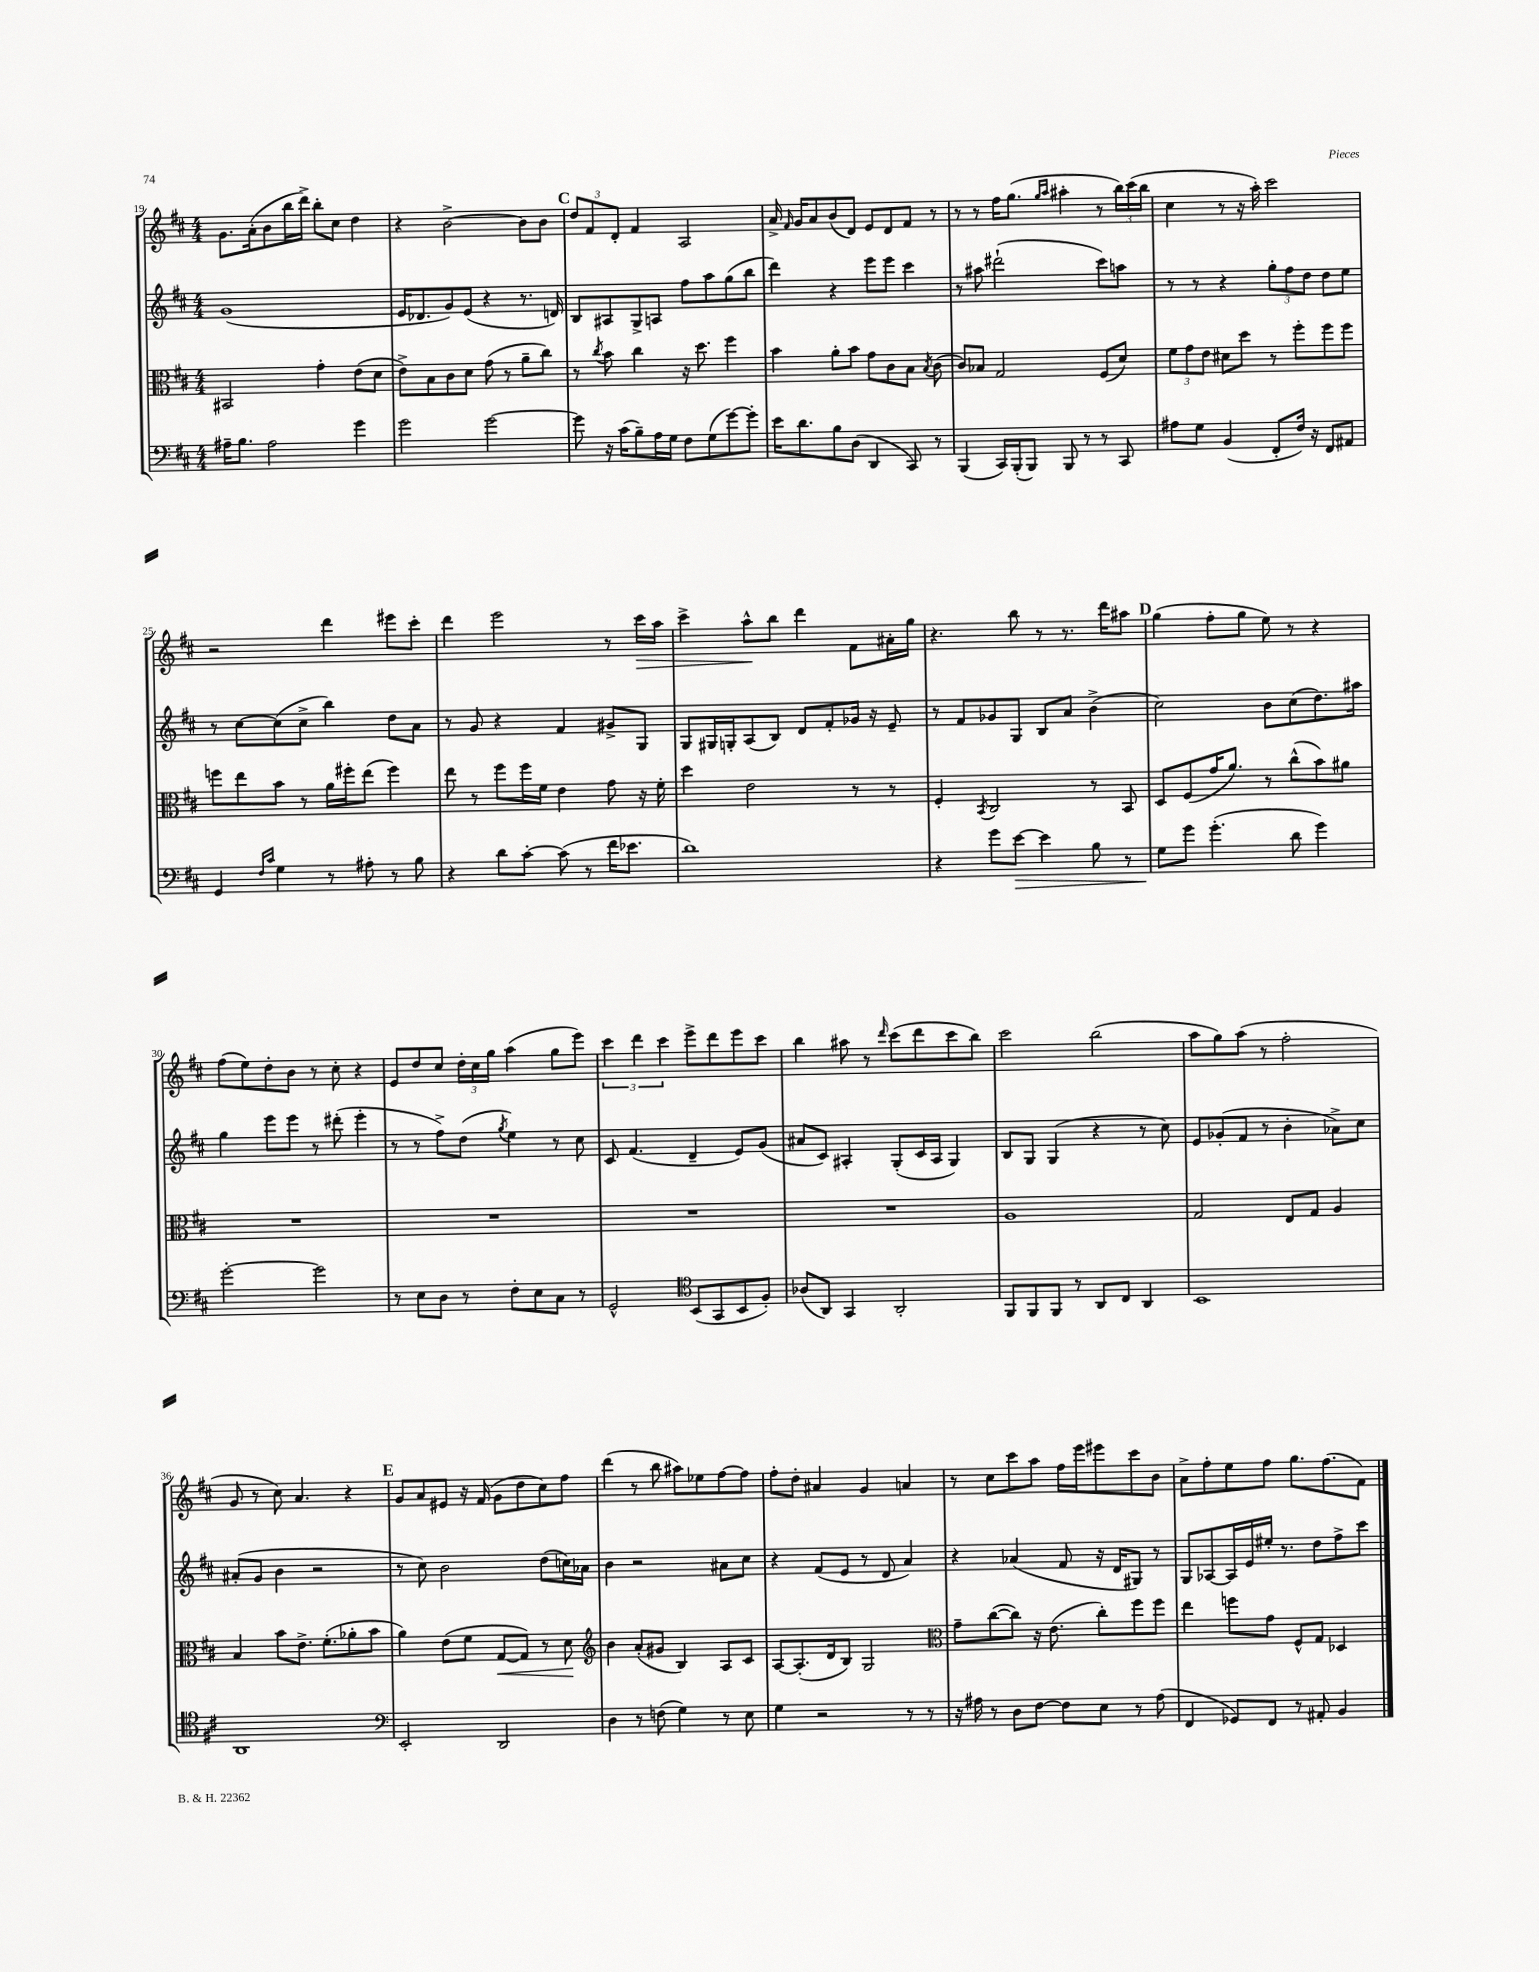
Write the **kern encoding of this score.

**kern	**dynam	**kern	**dynam	**kern	**kern	**dynam
*part4	*part4	*part3	*part3	*part2	*part1	*part1
*staff4	*staff4	*staff3	*staff3	*staff2	*staff1	*staff1
*clefF4	*	*clefC3	*	*clefG2	*clefG2	*
*k[f#c#]	*	*k[f#c#]	*	*k[f#c#]	*k[f#c#]	*
*M4/4	*	*M4/4	*	*M4/4	*M4/4	*
=19	=19	=19	=19	=19	=19	=19
16A#X~\KL	.	2BB#X/	.	(1g	8.g\L	.
8.B\J	.	.	.	.	.	.
.	.	.	.	.	(16a'\k	.
2A#\	.	.	.	.	8b\	.
.	.	.	.	.	16bb\L	.
.	.	.	.	.	16ddd^\JJ)	.
.	.	4g'\	.	.	8bb'\L	.
.	.	.	.	.	8cc#\J	.
4g\	.	(8e\L	.	.	4dd\	.
.	.	8d\J	.	.	.	.
=20	=20	=20	=20	=20	=20	=20
2g\	.	8e^\L)	.	16e/KL	4r	.
.	.	.	.	8.d-X/	.	.
.	.	8B\	.	.	.	.
.	.	8c#\	.	8g/)	[2b^\	.
.	.	8d\J	.	(8e/J	.	.
[2g\	.	(8g\	.	4r	.	.
.	.	8r	.	.	.	.
.	.	8a~\L	.	8.r	8b\L]	.
.	.	8cc#\J)	.	.	8b\J	.
.	.	.	.	16dn/)	.	.
!!LO:REH:place=s1:t=C
=21	=21	=21	=21	=21	=21	=21
8g\]	.	8r	.	8B/L	12dd/L	.
.	.	.	.	.	12f#/	.
.	.	8qcc#/	.	.	.	.
16r	.	8b\	.	8A#X/	.	.
.	.	.	.	.	12d'/J	.
(16c#\KL	.	.	.	.	.	.
8B~\)	.	4cc#\	.	8G^/	4f#/	.
16A\L	.	.	.	8An/J	.	.
16G\JJ	.	.	.	.	.	.
8F#\L	.	16r	.	8ff#\L	2A/	.
.	.	8.dd\	.	.	.	.
(8G\	.	.	.	8aa\	.	.
[8g\)	.	4ff#\	.	(8gg\	.	.
8g'\J]	.	.	.	8bb\J	.	.
=22	=22	=22	=22	=22	=22	=22
16e\KL	.	4b\	.	4ddd\)	16a^/	.
.	.	.	.	.	16qqf#/	.
8.d\	.	.	.	.	16g/KL	.
.	.	.	.	.	8a/	.
8B\	.	8a'\L	.	4r	(8b/	.
(8D\J	.	8b\J	.	.	8d/J)	.
4DD/	.	8g\L	.	8eee\L	8e/L	.
.	.	8c#\	.	8eee\J	8d/	.
8CC#/)	.	8B\J	.	4ccc#\	8f#/J	.
.	.	8qB/	.	.	.	.
8r	.	(8c#\	.	.	8r	.
=23	=23	=23	=23	=23	=23	=23
(4BBB/	.	8c#/L)	.	8r	8r	.
.	.	8B-X/J	.	8aa#X\	8r	.
16CC#/LL)	.	2G/	.	(2ddd#X`\	16ff#\KL	.
(16BBB'/J	.	.	.	.	(8.gg\J	.
8BBB/J)	.	.	.	.	.	.
.	.	.	.	.	16qqgg/LL	.
.	.	.	.	.	16qqaa/JJ	.
8BBB/	.	.	.	.	4aa#X'\	.
8r	.	.	.	.	.	.
8r	.	(8F#/L	.	8ccc#\L)	8r	.
8CC#/	.	8d/J)	.	8aan\J	24bb\LL)	.
.	.	.	.	.	(24ccc#\	.
.	.	.	.	.	24bb\JJ	.
=24	=24	=24	=24	=24	=24	=24
8A#X\L	.	12f#\L	.	8r	4cc#\	.
.	.	12g\	.	.	.	.
8G\J	.	.	.	8r	.	.
.	.	12e\J	.	.	.	.
(4BB/	.	8d#X\L	.	4r	8r	.
.	.	8dd\J	.	.	16r	.
.	.	.	.	.	16aa'\)	.
8FF#'/L	.	8r	.	12gg'\L	2ccc#\	.
.	.	.	.	12ff#\	.	.
16F#/Jk)	.	8ff#'\L	.	.	.	.
.	.	.	.	12dd\J	.	.
16r	.	.	.	.	.	.
8FF#/L	.	8ff#\	.	8dd\L	.	.
8AA#X/J	.	8ff#\J	.	8ee\J	.	.
!!LO:LB:g=z
=25	=25	=25	=25	=25	=25	=25
4GG/	.	8ffn\L	.	8r	2r	.
.	.	8ee\	.	[8cc#\L	.	.
16qqF#/LL	.	.	.	.	.	.
16qqc#/JJ	.	.	.	.	.	.
4G\	.	8b\J	.	(8cc#\]	.	.
.	.	8r	.	8cc#^\J	.	.
8r	.	16a\LL	.	4bb\)	4ddd\	.
.	.	16ff#X'\J	.	.	.	.
8A#X'\	.	(8ee\J	.	.	.	.
8r	.	4ff#\)	.	8dd\L	8eee#X\L	.
8B\	.	.	.	8a\J	8ccc#'\J	.
=26	=26	=26	=26	=26	=26	=26
4r	.	8ee\	.	8r	4ddd\	.
.	.	8r	.	8g/	.	.
8d\L	.	8ff#\L	.	4r	2eee\	.
[8c#'\J	.	16ff#\L	.	.	.	.
.	.	16f#\JJ	.	.	.	.
(8c#\]	.	4e\	.	4f#/	.	.
8r	.	.	.	.	.	.
16f#\KL	.	8g\	.	8g#X^/L	8r	.
8.e-X\J	.	.	.	.	.	.
!	!	!	!	!	!	!LO:HP:b
.	.	16r	.	8G/J	16ccc#\LL	>
.	.	16f#'\	.	.	16aa\JJ	.
=27	=27	=27	=27	=27	=27	=27
1d)	.	4dd\	.	8G/L	4ccc#^\	.
.	.	.	.	16G#X/L	.	.
.	.	.	.	16Gn'/J	.	.
.	.	2e\	.	(8A/	8aa^^\L	.
.	.	.	.	8B/J)	8bb\J	]
.	.	.	.	8d/L	4ddd\	.
.	.	.	.	8f#'/	.	.
.	.	8r	.	16g-X/Jk	8f#\L	.
.	.	.	.	16r	.	.
.	.	8r	.	8e~/	16a#X'\L	.
.	.	.	.	.	16gg\JJ	.
=28	=28	=28	=28	=28	=28	=28
4r	.	4F#'/	.	8r	4.r	.
.	.	.	.	8f#/L	.	.
.	.	8qBB/	.	.	.	.
8g\L	.	2C#/	.	8g-X/	.	.
!	!LO:HP:b	!	!	!	!	!
[8e\J	>	.	.	8G/J	8bb\	.
4e\]	.	.	.	8B/L	8r	.
.	.	.	.	8a/J	8.r	.
8B\	.	8r	.	(4b^\	.	.
.	.	.	.	.	16ddd\KL	.
8r	.	8BB/	.	.	8aa#X\J	.
!!LO:REH:place=s1:t=D
=29	=29	=29	=29	=29	=29	=29
8G\L	.	8D/L	.	2cc#\)	(4gg\	.
8g\J	]	(8F#/	.	.	.	.
(4.g'\	.	16g/K	.	.	8ff#'\L	.
.	.	8.a/J)	.	.	.	.
.	.	.	.	.	8gg\J	.
.	.	8r	.	8b\L	8ee\)	.
8d\	.	(8cc#^^\L	.	(8cc#\	8r	.
4g\)	.	8b\)	.	8.dd\)	4r	.
.	.	8a#X\J	.	.	.	.
.	.	.	.	16aa#X\Jk	.	.
!!LO:LB:g=z
=30	=30	=30	=30	=30	=30	=30
[2g'\	.	1r	.	4gg\	(8ff#\L	.
.	.	.	.	.	8ee\)	.
.	.	.	.	8eee\L	8dd'\	.
.	.	.	.	8eee\J	8b\J	.
2g\]	.	.	.	8r	8r	.
.	.	.	.	(8ddd#X'\	8cc#'\	.
.	.	.	.	4eee'\	4r	.
=31	=31	=31	=31	=31	=31	=31
8r	.	1r	.	8r	8e/L	.
8E\L	.	.	.	8r	8dd/	.
8D\J	.	.	.	8ff#^\L)	8cc#/J	.
8r	.	.	.	(8dd\J	24dd'\LL	.
.	.	.	.	.	24cc#\	.
.	.	.	.	.	24gg\JJ	.
.	.	.	.	8qgg/	.	.
8F#'\L	.	.	.	4ee\)	(4aa\	.
8E\	.	.	.	.	.	.
8C#\J	.	.	.	8r	8gg\L	.
8r	.	.	.	8cc#\	8eee\J)	.
=32	=32	=32	=32	=32	=32	=32
2GG^^/	.	1r	.	8c#/	6ccc#\	.
.	.	.	.	(4.f#/	.	.
.	.	.	.	.	6ddd\	.
.	.	.	.	.	6ccc#\	.
*clefC4	*	*	*	*	*	*
(8BB/L	.	.	.	4d~/	8eee^\L	.
8GG/	.	.	.	.	8ddd\	.
8BB/	.	.	.	8e/L)	8eee\	.
8F#'/J)	.	.	.	(8g/J	8ccc#\J	.
=33	=33	=33	=33	=33	=33	=33
(8A-X/L	.	1r	.	8a#X/L	4bb\	.
8AA/J)	.	.	.	8c#/J)	.	.
4GG/	.	.	.	4A#X'/	8aa#X\	.
.	.	.	.	.	8r	.
.	.	.	.	.	16qqddd/	.
2AA'/	.	.	.	(8G'/L	(8ccc#\L	.
.	.	.	.	16c#/L	8ddd\	.
.	.	.	.	16A#/JJ	.	.
.	.	.	.	4G/)	8ccc#\	.
.	.	.	.	.	8bb\J)	.
=34	=34	=34	=34	=34	=34	=34
8FF#/L	.	1A	.	8B/L	2ccc#\	.
8FF#/	.	.	.	8G/J	.	.
8FF#/J	.	.	.	(4G/	.	.
8r	.	.	.	.	.	.
8AA/L	.	.	.	4r	(2bb\	.
8C#/J	.	.	.	.	.	.
4AA/	.	.	.	8r	.	.
.	.	.	.	8cc#\)	.	.
=35	=35	=35	=35	=35	=35	=35
1BB	.	2G/	.	8e/L	8aa\L	.
.	.	.	.	(8g-X'/	8gg\)	.
.	.	.	.	8f#/J	(8aa\J	.
.	.	.	.	8r	8r	.
.	.	8E/L	.	4b'\	2ff#'\	.
.	.	8G/J	.	.	.	.
.	.	4A/	.	8a-X^\L)	.	.
.	.	.	.	8cc#\J	.	.
!!LO:LB:g=z
=36	=36	=36	=36	=36	=36	=36
1AA	.	4B/	.	(8a#X'/L	8g/	.
.	.	.	.	8g/J	8r	.
.	.	8b\L	.	4b\	8cc#\)	.
.	.	8.e^\J	.	.	4.a/	.
.	.	.	.	2r	.	.
.	.	(8.f#'\L	.	.	.	.
.	.	8a-X'\	.	.	4r	.
.	.	8b\J	.	.	.	.
!!LO:REH:place=s1:t=E
=37	=37	=37	=37	=37	=37	=37
*clefF4	*	*	*	*	*	*
2EE'/	.	4a\)	.	8r	8g/L	.
.	.	.	.	8cc#\)	8a/	.
.	.	(8e\L	.	2b\	8e#X/J	.
.	.	8f#\J	.	.	16r	.
.	.	.	.	.	(16f#/	.
!	!	!	!LO:HP:b	!	!	!
2DD/	.	[8G/L	<	.	8g\L	.
.	.	8G/J])	.	.	8dd\	.
.	.	8r	.	(8dd\L	8cc#\)	.
.	.	8d\	.	16ccn\L)	8ff#\J	.
.	.	.	.	16a-X\JJ	.	.
.	.	.	[	.	.	.
=38	=38	=38	=38	=38	=38	=38
*	*	*clefG2	*	*	*	*
4D\	.	4b\	.	4b\	(4ddd\	.
8r	.	(8a'/L	.	2r	8r	.
(8Fn\	.	8g#X/J	.	.	8bb\	.
4G\)	.	4B/)	.	.	8aa#X\L)	.
.	.	.	.	.	8ee-X\	.
8r	.	8A/L	.	8a#X\L	[8ff#\	.
8E\	.	8c#/J	.	8cc#\J	8ff#\J]	.
=39	=39	=39	=39	=39	=39	=39
4G\	.	[8A/L	.	4r	8ff#'\L	.
.	.	(8.A'/]	.	.	8dd'\J	.
2r	.	.	.	(8f#/L	4a#X/	.
.	.	16d/k	.	.	.	.
.	.	8B/J)	.	8e/J	.	.
.	.	2G/	.	8r	4g/	.
.	.	.	.	8d/	.	.
8r	.	.	.	4a/)	4an/	.
8r	.	.	.	.	.	.
=40	=40	=40	=40	=40	=40	=40
*	*	*clefC3	*	*	*	*
16r	.	8g~\L	.	4r	8r	.
16A#X\	.	.	.	.	.	.
8r	.	([8cc#\	.	.	8cc#\L	.
8D\L	.	8cc#\J])	.	(4a-X/	8ccc#\	.
[8F#\J	.	16r	.	.	8aa\J	.
.	.	(8.e\	.	.	.	.
8F#\L]	.	.	.	8f#/	16ff#\LL	.
.	.	.	.	.	16eee\J	.
8E\J	.	8cc#'\L)	.	16r	8eee#X\	.
.	.	.	.	16d/KL	.	.
8r	.	8ff#\	.	8G#X/J)	8ccc#\	.
(8A#\	.	8ff#\J	.	8r	8b\J	.
=41	=41	=41	=41	=41	=41	=41
4FF#/	.	4ee\	.	8G/L	8a^\L	.
.	.	.	.	[8A-X/	8ff#'\	.
8GG-X/L)	.	8ffn\L	.	16A-/L]	8ee\	.
.	.	.	.	16e/	.	.
8FF#/J	.	8g\J	.	16ee#X'/JJ	8ff#\J	.
.	.	.	.	8.r	.	.
8r	.	8F#^^/L	.	.	8.gg\L	.
8AA#X'/	.	8G/J	.	8dd\L	.	.
.	.	.	.	.	(8.ff#\	.
4BB/	.	4D-X/	.	8ff#^\	.	.
.	.	.	.	8ccc#\J	8f#\J)	.
==	==	==	==	==	==	==
*-	*-	*-	*-	*-	*-	*-
